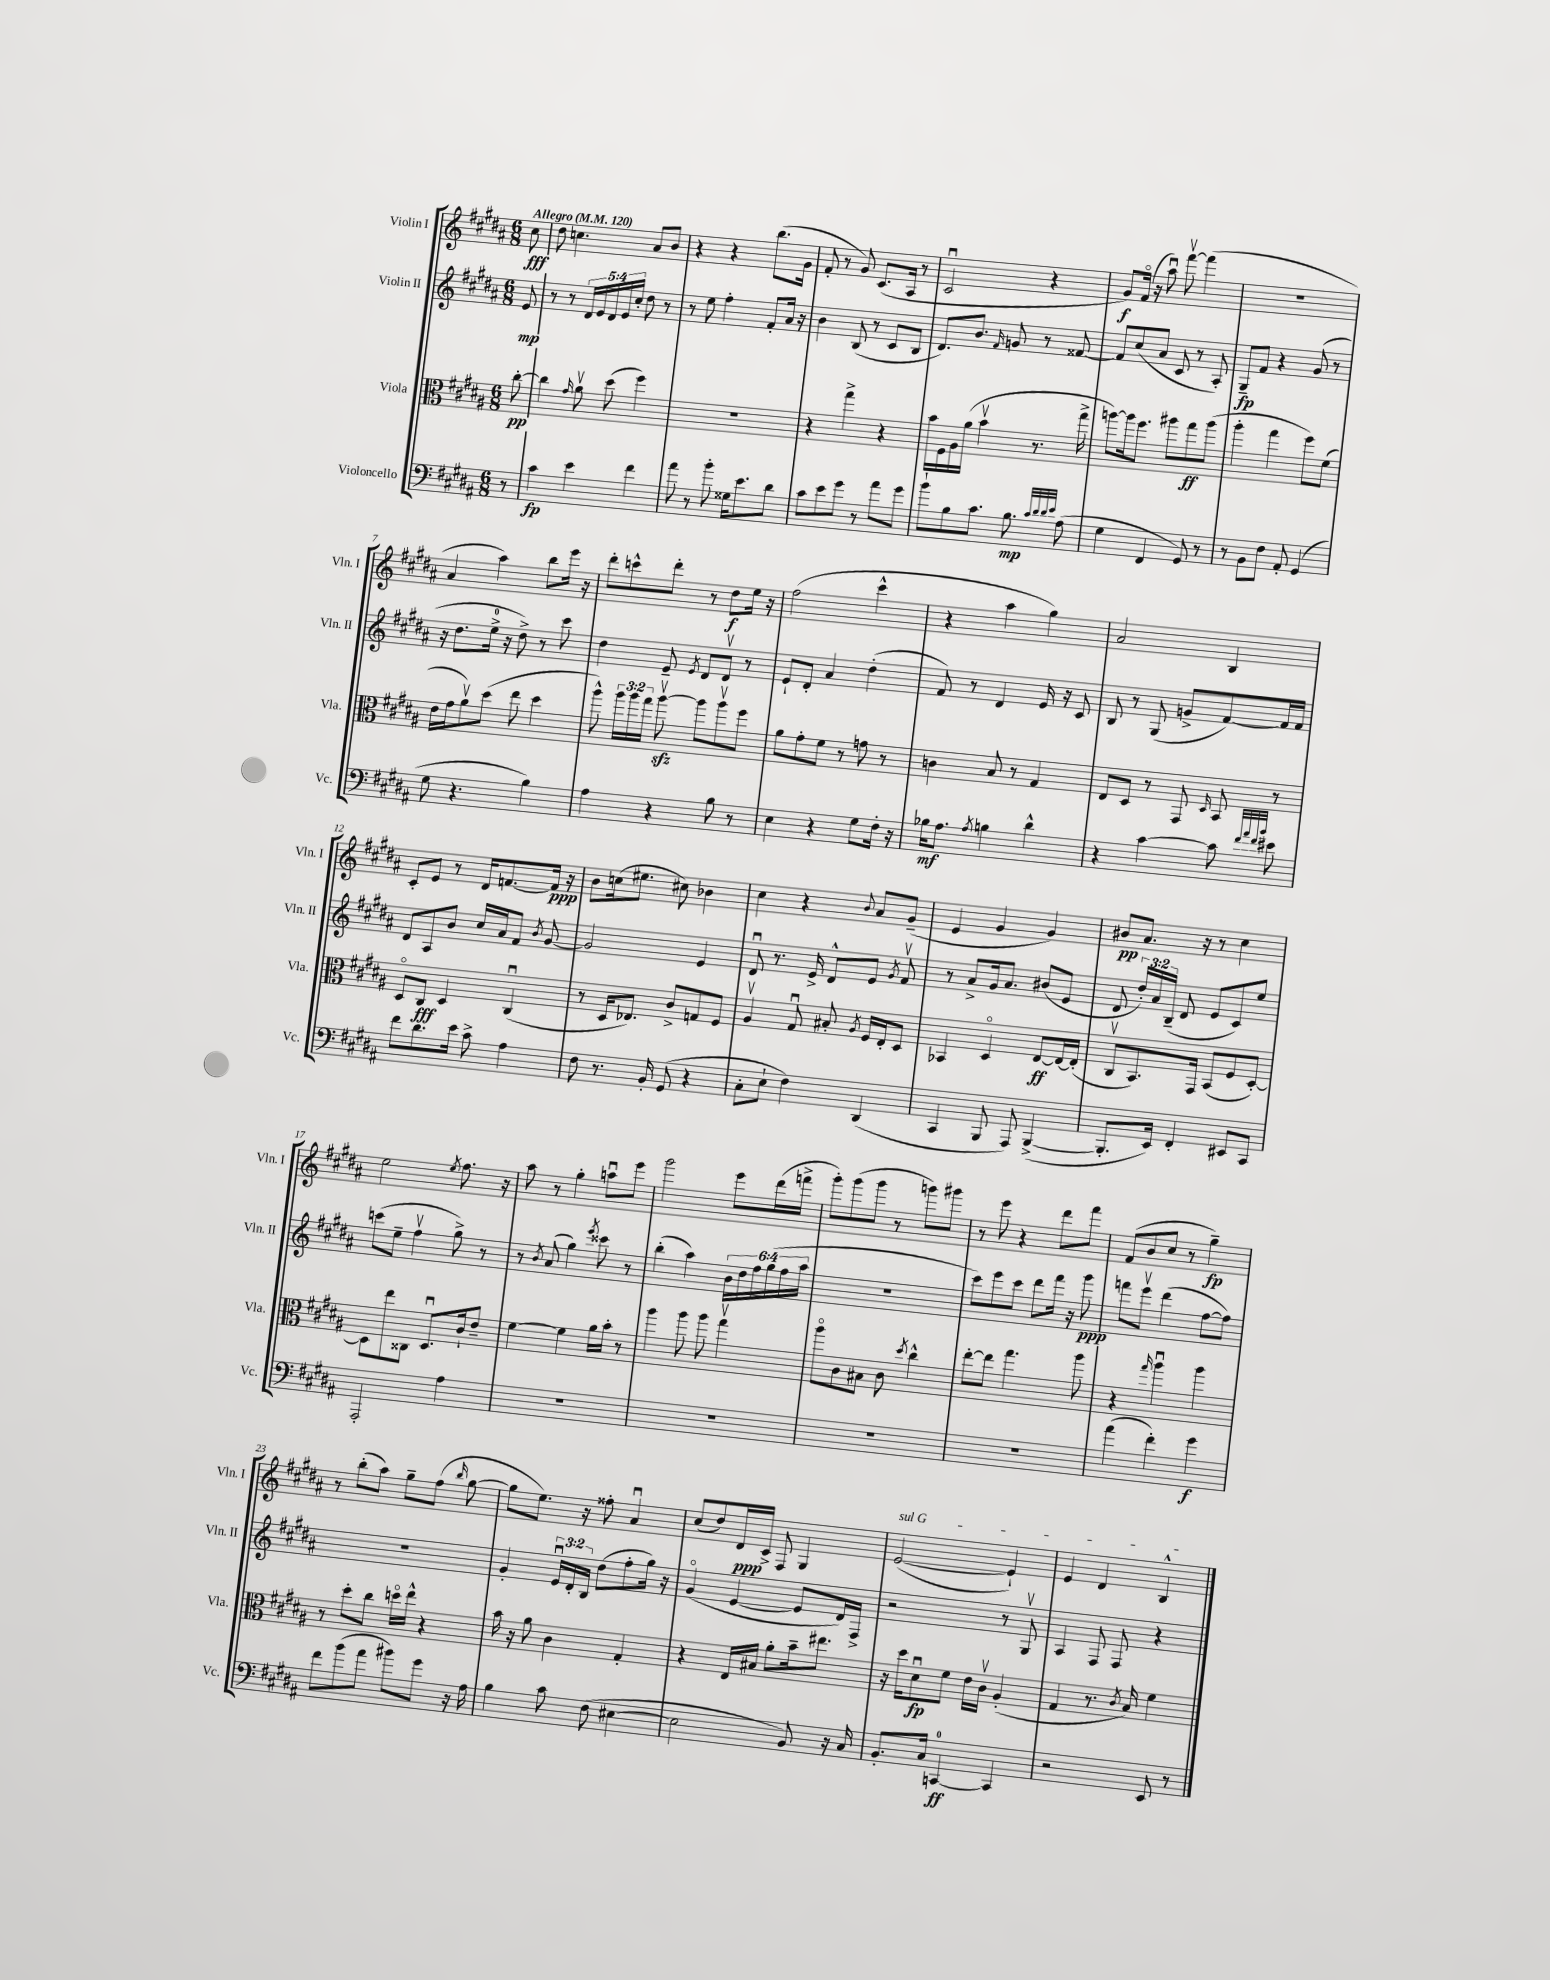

**kern	**dynam	**kern	**dynam	**kern	**dynam	**kern	**dynam
*part4	*part4	*part3	*part3	*part2	*part2	*part1	*part1
*staff4	*staff4	*staff3	*staff3	*staff2	*staff2	*staff1	*staff1
*I"Violoncello	*	*I"Viola	*	*I"Violin II	*	*I"Violin I	*
*I'Vc.	*	*I'Vla.	*	*I'Vln. II	*	*I'Vln. I	*
*clefF4	*	*clefC3	*	*clefG2	*	*clefG2	*
*k[f#c#g#d#a#]	*	*k[f#c#g#d#a#]	*	*k[f#c#g#d#a#]	*	*k[f#c#g#d#a#]	*
*M6/8	*	*M6/8	*	*M6/8	*	*M6/8	*
*MM120	*	*MM120	*	*MM120	*	*MM120	*
=	=	=	=	=	=	=	=
!	!	!	!	!	!	!LO:TX:a:B:t=Allegro	!
8r	.	[8cc#'\	pp	8e/	mp	8cc#\	fff
=1	=1	=1	=1	=1	=1	=1	=1
4c#\	fp	4cc#\]	.	8r	.	8dd#\	.
.	.	.	.	8r	.	4.ccn\	.
.	.	16qqg#/	.	.	.	.	.
4e\	.	8a#v\	.	20d#/LL	.	.	.
.	.	.	.	20e/	.	.	.
.	.	.	.	20d#/	.	.	.
.	.	(8dd#\	.	.	.	.	.
.	.	.	.	20e/	.	.	.
.	.	.	.	20cc#'/JJ	.	.	.
4f#\	.	4ff#\)	.	8dd#\	.	8a#/L	.
.	.	.	.	8r	.	8b/J	.
=2	=2	=2	=2	=2	=2	=2	=2
8a#\	.	2.r	.	8r	.	4r	.
8r	.	.	.	8ee\	.	.	.
8b'\	.	.	.	4ff#'\	.	4r	.
16G##X\KL	.	.	.	.	.	.	.
8.e\	.	.	.	.	.	.	.
.	.	.	.	8f#'/L	.	(8.bb\L	.
8d#\J	.	.	.	16a#/Jk	.	.	.
.	.	.	.	16r	.	16g#\Jk	.
=3	=3	=3	=3	=3	=3	=3	=3
8c#\L	.	4r	.	4b\	.	8f#'/	.
8e\	.	.	.	.	.	8r	.
8g#\J	.	4gg#^\	.	(8B/	.	8g#/)	.
8r	.	.	.	8r	.	(8.c#/L	.
8a#\L	.	4r	.	8c#/L	.	.	.
.	.	.	.	.	.	16A#/Jk	.
8g#\J	.	.	.	8B/J	.	8r	.
=4	=4	=4	=4	=4	=4	=4	=4
8b`\L	.	16b\LL	.	8.d#/L)	.	2c#u/	.
.	.	16F#\	.	.	.	.	.
8B\	.	16A#\	.	.	.	.	.
.	.	(16a#\JJ	.	8.b/J	.	.	.
8.c#\J	.	4bv\	.	.	.	.	.
.	.	.	.	16qqf#/	.	.	.
.	.	.	.	8gn/	.	.	.
8.B\	mp	.	.	.	.	.	.
.	.	8.r	.	8r	.	4r	.
32qqc#/LLL	.	.	.	.	.	.	.
32qqd#/	.	.	.	.	.	.	.
32qqd#/	.	.	.	.	.	.	.
32qqe/JJJ	.	.	.	.	.	.	.
(8A#\	.	.	.	[8f##X/	.	.	.
.	.	16gg#^\	.	.	.	.	.
=5	=5	=5	=5	=5	=5	=5	=5
4G#\	.	[8aan\L)	.	8f##/L]	.	8g#/L)	f
.	.	16aa\k]	.	(8cc#/	.	(16f#/Jk	.
.	.	8.ff#\J	.	.	.	16r	.
4FF#/	.	.	.	8a#/J	.	8aa#u\)	.
.	.	8aa#X\L	.	8c#/	.	[8fff#v\	.
8GG#/)	.	8gg#\	ff	8r	.	(4fff#\]	.
8r	.	(8aa#\J	.	8A#'/)	.	.	.
=6	=6	=6	=6	=6	=6	=6	=6
8r	.	4aa#'\	.	8G#~/L	fp	2.r	.
8BB\L	.	.	.	8f#/J	.	.	.
8F#\J	.	4gg#\	.	4r	.	.	.
8AA#'/	.	.	.	.	.	.	.
(4GG#/	.	8ff#\L)	.	(8g#/	.	.	.
.	.	(8f#\J	.	8r	.	.	.
!!LO:LB:g=z
=7	=7	=7	=7	=7	=7	=7	=7
8G#\	.	16e\LL	.	16r	.	4a#/	.
.	.	16g#\J	.	8.dd#\L	.	.	.
4.r	.	8a#v\)	.	.	.	.	.
.	.	(8dd#\J	.	16ee^\Jk	.	4aa#\)	.
.	.	.	.	16r	.	.	.
.	.	8ee\	.	8dd#^\)	.	.	.
4B\)	.	4dd#\	.	8r	.	8bb\L	.
.	.	.	.	8ccc#\	.	16eee\Jk	.
.	.	.	.	.	.	16r	.
=8	=8	=8	=8	=8	=8	=8	=8
4A#\	.	8aa#^^\)	.	4dd#\	.	8ddd#'\L	.
.	.	24aa#\LL	.	.	.	8cccn^^\	.
.	.	24aa#\	.	.	.	.	.
.	.	24gg#\JJ	.	.	.	.	.
4r	.	[8aa#zzv\	.	8e~/	.	8ddd#'\J	.
.	.	.	.	8qe/	.	.	.
.	.	8aa#\L]	.	8d#/L	.	8r	.
8B\	.	8aa#v\	.	8d#v/J	.	8dd#\L	f
8r	.	8ff#\J	.	8r	.	16ee\Jk	.
.	.	.	.	.	.	16r	.
=9	=9	=9	=9	=9	=9	=9	=9
4E\	.	8a#\L	.	8e`/L	.	(2ff#\	.
.	.	8g#'\	.	8d#'/J	.	.	.
4r	.	8f#\J	.	4a#/	.	.	.
.	.	8r	.	.	.	.	.
8G#\L	.	8gn\	.	(4dd#'\	.	4ccc#^^\	.
16F#'\Jk	.	8r	.	.	.	.	.
16r	.	.	.	.	.	.	.
=10	=10	=10	=10	=10	=10	=10	=10
16B-X\KL	mf	4cn\	.	8f#/)	.	4r	.
8.A#\J	.	.	.	.	.	.	.
.	.	.	.	8r	.	.	.
8qA#/	.	.	.	.	.	.	.
4Bn\	.	8B/	.	4d#/	.	4aa#\	.
.	.	8r	.	.	.	.	.
4d#^^\	.	4G#/	.	16e/	.	4gg#\)	.
.	.	.	.	16r	.	.	.
.	.	.	.	8c#/	.	.	.
=11	=11	=11	=11	=11	=11	=11	=11
4r	.	8E/L	.	8B/	.	2a#/	.
.	.	8D#/J	.	8r	.	.	.
[4c#\	.	8r	.	(8G#/	.	.	.
.	.	8GG#/	.	8gn^/L	.	.	.
.	.	16qqD#/	.	.	.	.	.
8c#\]	.	8BB/	.	[8f#/)	.	4B/	.
32qqf#/LLL	.	.	.	.	.	.	.
32qqa#/	.	.	.	.	.	.	.
32qqf#/	.	.	.	.	.	.	.
32qqb/JJJ	.	.	.	.	.	.	.
8e#X\	.	8r	.	16f#/L]	.	.	.
.	.	.	.	16f#/JJ	.	.	.
!!LO:LB:g=z
=12	=12	=12	=12	=12	=12	=12	=12
8f#\L	.	8D#/L	.	8d#/L	.	8c#'/L	.
8.d#\	.	8C#/J	fff	8A#/	.	8e/J	.
.	.	4D#/	.	8b/J	.	8r	.
16e\Jk	.	.	.	.	.	.	.
8c#^\	.	.	.	16cc#/LL	.	16d#/KL	.
.	.	.	.	16a#/J	.	[8.fn/	.
4A#\	.	(4C#u/	.	8f#/J	.	.	.
.	.	.	.	8qb/	.	.	.
.	.	.	.	[8g#/	.	16f/Jk]	ppp
.	.	.	.	.	.	16r	.
=13	=13	=13	=13	=13	=13	=13	=13
8F#\	.	8r	.	2g#/]	.	8b\L	.
8.r	.	16D#/KL	.	.	.	(16ccn\k	.
.	.	8.E-X/J)	.	.	.	8.ee#X\J	.
16BB'/	.	.	.	.	.	.	.
(8GG#/	.	8c#^/L	.	.	.	8cc#X\)	.
4r	.	8Gn/	.	4e/	.	4b-X\	.
.	.	8F#/J	.	.	.	.	.
=14	=14	=14	=14	=14	=14	=14	=14
8C#'\L	.	4A#v/	.	8d#u/	.	4cc#\	.
8E`\J	.	.	.	8.r	.	.	.
4F#\)	.	8G#u/	.	.	.	4r	.
.	.	.	.	16e^/	.	.	.
.	.	8B#X'/	.	8d#^^/L	.	.	.
.	.	8qA#/	.	.	.	8qqb/	.
(4DD#/	.	16F#/LL	.	8e/J	.	8a#/L	.
.	.	16E'/J	.	.	.	.	.
.	.	.	.	8qg#/	.	.	.
.	.	8D#/J	.	8f#v/	.	(8g#~/J	.
=15	=15	=15	=15	=15	=15	=15	=15
4CC#/	.	4BB-X/	.	8r	.	4e/	.
.	.	.	.	8a#^/L	.	.	.
8BBB/	.	4D#/	.	16g#/k	.	4g#/	.
.	.	.	.	8.a#/J	.	.	.
8AAA#/)	.	.	.	.	.	.	.
([4BBB^/	.	[8E/L	ff	(8b#X/L	.	4g#/)	.
.	.	16E/L_	.	8e/J	.	.	.
.	.	(16E'/JJ]	.	.	.	.	.
=16	=16	=16	=16	=16	=16	=16	=16
8.BBB'/L]	.	8C#v/L	.	8d#/	.	8b#X/L	pp
.	.	8.BB/)	.	24dd#'/LL)	.	8.a#/J	.
.	.	.	.	24a#/	.	.	.
16EE/Jk)	.	.	.	.	.	.	.
.	.	.	.	(24B~/JJ	.	.	.
4FF#'/	.	.	.	8d#/	.	.	.
.	.	16GG#/Jk	.	.	.	16r	.
.	.	(8BB/L	.	8e/L	.	8r	.
8EE#X/L	.	8F#/	.	8c#/)	.	4cc#\	.
8CC#/J	.	[8D#'/J)	.	8ee/J	.	.	.
!!LO:LB:g=z
=17	=17	=17	=17	=17	=17	=17	=17
2AAA#'/	.	8D#\L]	.	(8cccn\L	.	2ee\	.
.	.	8ee\	.	8ee~\J	.	.	.
.	.	8C##X\J	.	4ff#v\	.	.	.
.	.	8.D#u/L	.	.	.	.	.
.	.	.	.	.	.	8qee/	.
4A#\	.	.	.	8gg#^\)	.	8.ff#\	.
.	.	16c#`/k	.	.	.	.	.
.	.	8e~/J	.	8r	.	.	.
.	.	.	.	.	.	16r	.
=18	=18	=18	=18	=18	=18	=18	=18
2.r	.	[4f#\	.	8r	.	8aa#\	.
.	.	.	.	8qb/	.	.	.
.	.	.	.	(8a#/	.	8r	.
.	.	4f#\]	.	4gg#\)	.	4gg#'\	.
.	.	.	.	8qeee/	.	.	.
.	.	16a#\LL	.	8ccc##X\	.	8aanu\L	.
.	.	16b'\JJ	.	.	.	.	.
.	.	8r	.	8r	.	8eee\J	.
=19	=19	=19	=19	=19	=19	=19	=19
2.r	.	4aa#\	.	(4bb'\	.	2ggg#\	.
.	.	8aa#\	.	4aa#\)	.	.	.
.	.	8aa#\	.	.	.	.	.
.	.	4gg#v\	.	24b\LL	.	8eee\L	.
.	.	.	.	24dd#\	.	.	.
.	.	.	.	24ff#\	.	.	.
.	.	.	.	(24gg#\	.	(16ddd#\L	.
.	.	.	.	24ff#\	.	.	.
.	.	.	.	.	.	16fffn^\JJ	.
.	.	.	.	24aa#\JJ	.	.	.
=20	=20	=20	=20	=20	=20	=20	=20
2.r	.	8aa#\L	.	2.r	.	8ggg#'\L)	.
.	.	8c#\	.	.	.	(8ggg#\	.
.	.	8B#X\J	.	.	.	8ggg#\J	.
.	.	8c#\	.	.	.	8r	.
.	.	8qdd#/	.	.	.	.	.
.	.	4cc#^^\	.	.	.	8gggn\L)	.
.	.	.	.	.	.	8ggg#X\J	.
=21	=21	=21	=21	=21	=21	=21	=21
2.r	.	[8ee'\L	.	8ccc#\L)	.	8r	.
.	.	8ee\J]	.	8eee\	.	8eee\	.
.	.	4.gg#\	.	8ccc#\J	.	4r	.
.	.	.	.	8ddd#\L	.	.	.
.	.	.	.	16fff#\Jk	.	8ddd#\L	.
.	.	.	.	16r	.	.	.
.	.	8aa#\	.	8ggg#\	ppp	8fff#\J	.
=22	=22	=22	=22	=22	=22	=22	=22
(4a#\	.	4r	.	8fffn\L	.	(8f#/L	.
.	.	.	.	8eeev\J	.	8b/	.
.	.	16qqgg#/	.	.	.	.	.
4f#'\)	.	4aa#u\	.	(4ddd#\	.	8cc#/J	.
.	.	.	.	.	.	8r	.
4g#\	f	4aa#\	.	[8ff#\L	.	4gg#~\)	fp
.	.	.	.	8ff#\J])	.	.	.
!!LO:LB:g=z
=23	=23	=23	=23	=23	=23	=23	=23
8f#\L	.	8r	.	2.r	.	8r	.
(8b\	.	8dd#'\L	.	.	.	(8bb'\L	.
8a#\J	.	8cc#\J	.	.	.	8aa#\J)	.
8b#X\L)	.	16ddn\LL	.	.	.	8gg#~\L	.
.	.	16ee^^\JJ	.	.	.	.	.
8g#\J	.	4r	.	.	.	(8ff#\J	.
.	.	.	.	.	.	16qqbb/	.
16r	.	.	.	.	.	[8gg#\	.
16A#\	.	.	.	.	.	.	.
=24	=24	=24	=24	=24	=24	=24	=24
4B\	.	16b\	.	4g#'/	.	8gg#\L]	.
.	.	16r	.	.	.	.	.
.	.	8a#\	.	.	.	8.ee\J)	.
8c#\	.	4c#\	.	24eu/LL	.	.	.
.	.	.	.	24d#'/	.	.	.
.	.	.	.	.	.	16r	.
.	.	.	.	24B/JJ	.	.	.
(8F#\	.	.	.	(8dd#\L	.	8ff##X'\	.
[4E#X\	.	4G#'/	.	8ff#'\	.	4a#u/	.
.	.	.	.	16gg#\Jk)	.	.	.
.	.	.	.	16r	.	.	.
=25	=25	=25	=25	=25	=25	=25	=25
2E#\]	.	4r	.	(4g#/	.	(8cc#/L	.
.	.	.	.	.	.	8dd#/)	.
.	.	16E/LL	.	[4e/	.	16d#/L	ppp
.	.	16B#X/JJ	.	.	.	16c#^/JJ	.
.	.	8a#'\L	.	.	.	8F#/	.
8BB/)	.	16b~\k	.	8e/L]	.	4G#/	.
.	.	8.ee#X\J	.	.	.	.	.
16r	.	.	.	16d#/L)	.	.	.
16C#/	.	.	.	16F#^/JJ	.	.	.
=26	=26	=26	=26	=26	=26	=26	=26
!	!	!	!	!	!	!LO:TX:a:i:t=sul G	!
8.BB'/L	.	16r	.	2r	.	([2e/	.
.	.	16dd#\KL	.	.	.	.	.
.	.	8d#u\	fp	.	.	.	.
16C#/Jk	.	.	.	.	.	.	.
[4CCn/	ff	8f#\J	.	.	.	.	.
.	.	16e\LL	.	.	.	.	.
.	.	16c#v\JJ	.	.	.	.	.
4CC/]	.	(4A#'/	.	8r	.	4e`/])	.
.	.	.	.	8G#v/	.	.	.
=27	=27	=27	=27	=27	=27	=27	=27
2r	.	4G#/	.	4A#/	.	4e/	.
.	.	8.r	.	8F#/	.	4d#/	.
.	.	.	.	8F#/	.	.	.
.	.	8qc#/	.	.	.	.	.
.	.	16B/)	.	.	.	.	.
8EE/	.	4f#\	.	4r	.	4B^^/	.
8r	.	.	.	.	.	.	.
==	==	==	==	==	==	==	==
*-	*-	*-	*-	*-	*-	*-	*-
